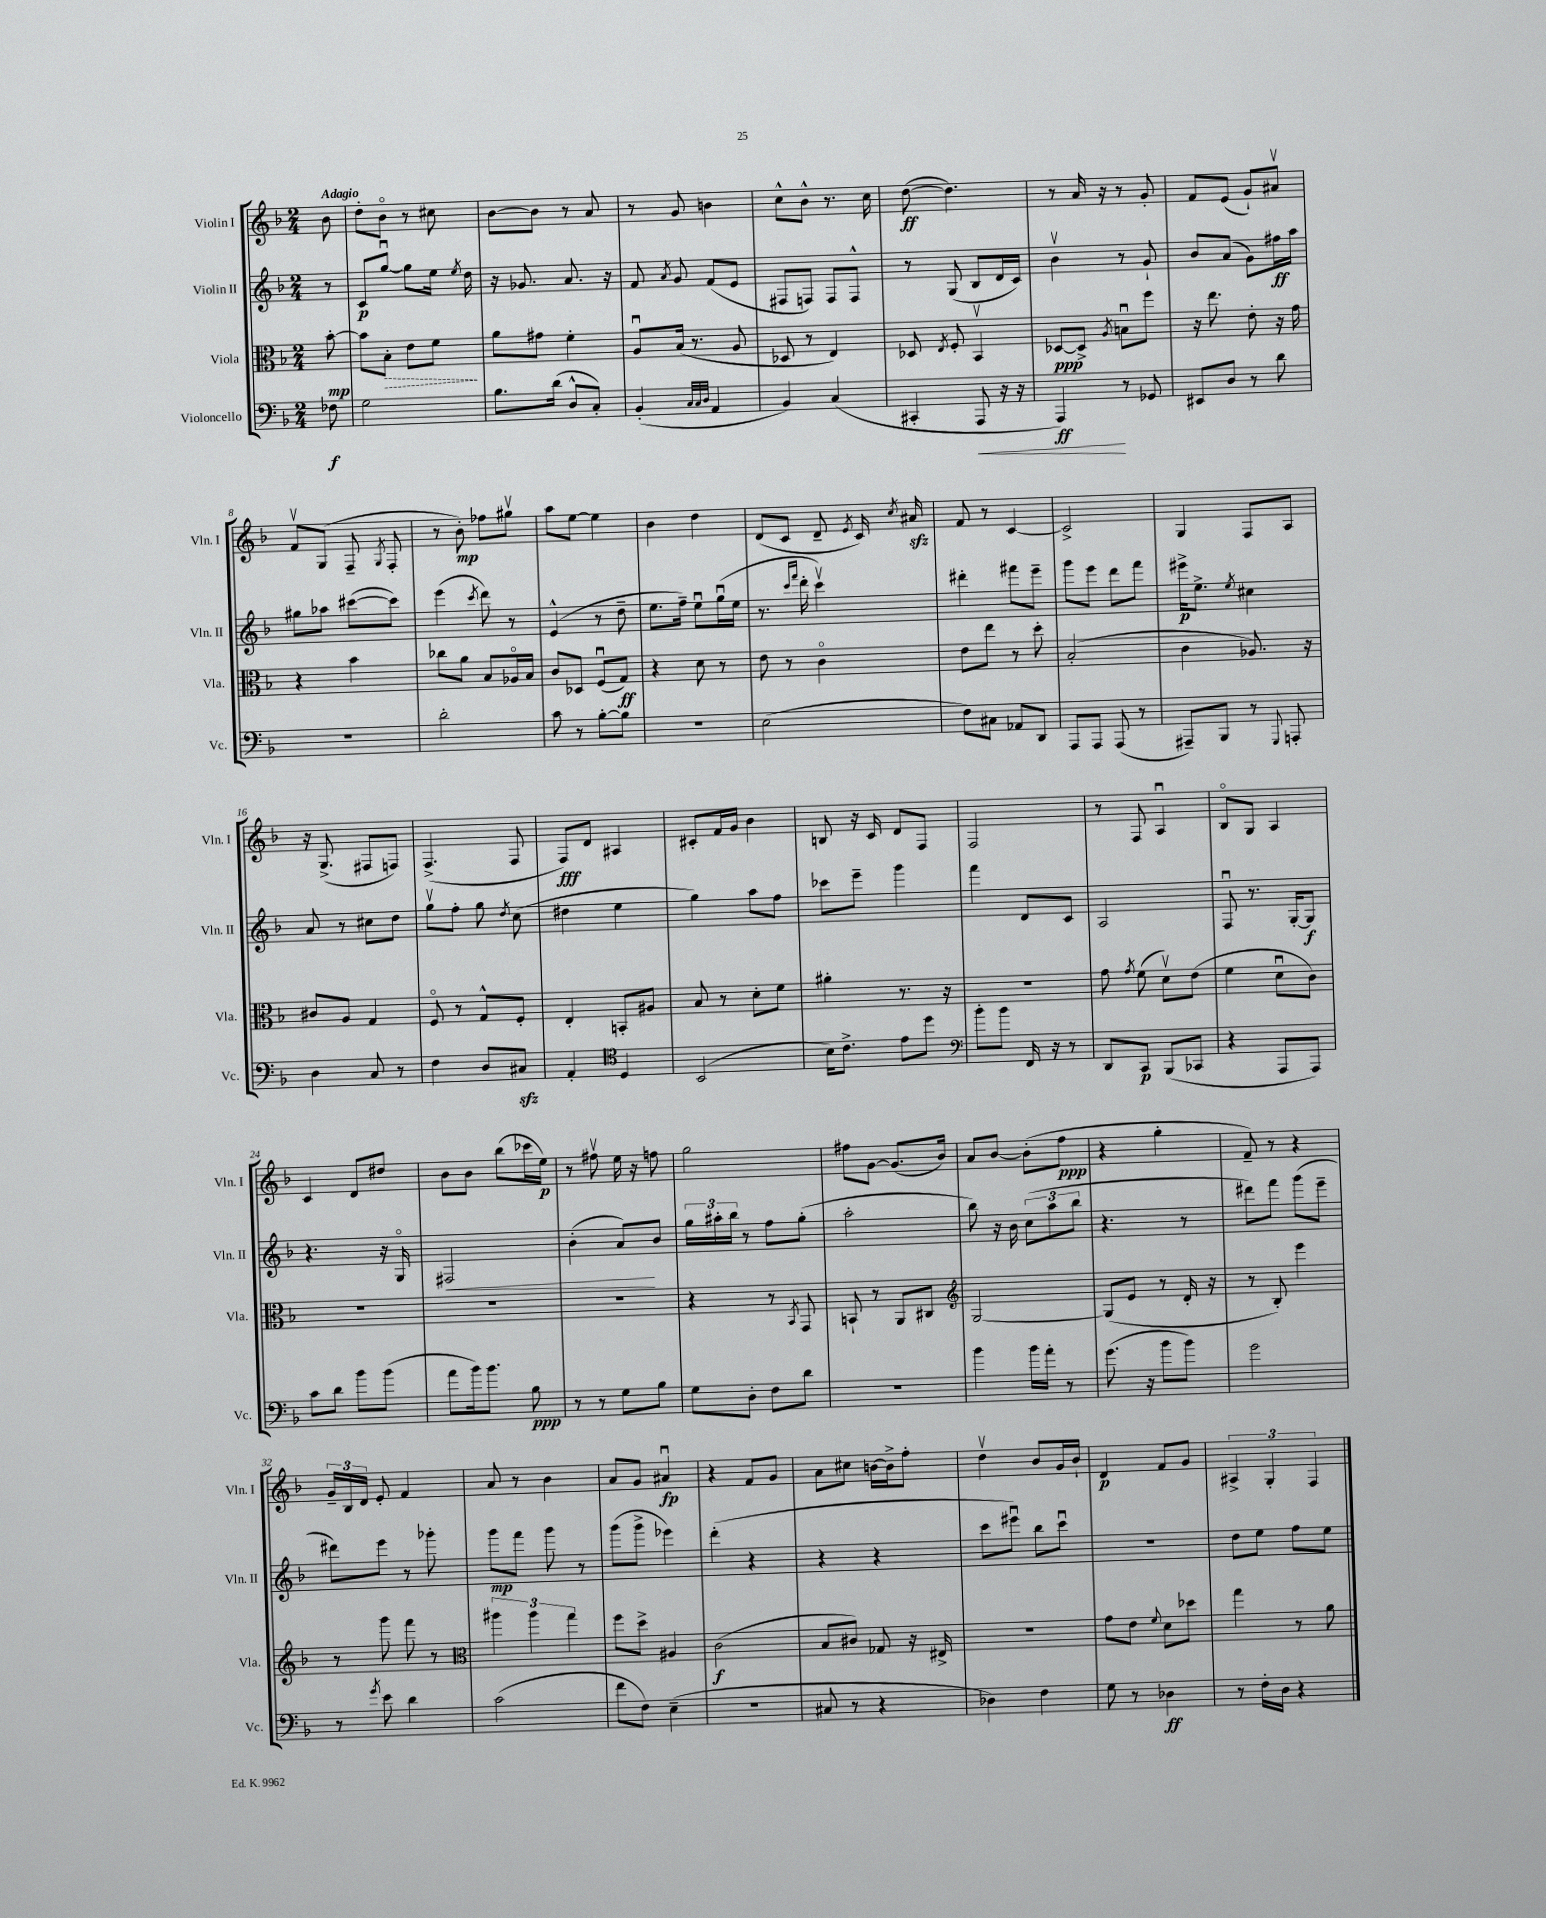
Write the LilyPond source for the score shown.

<<
\new StaffGroup <<
\new Staff = "s0" \with { instrumentName = "Violin I" shortInstrumentName = "Vln. I" } {
    \clef treble \key f \major \numericTimeSignature \time 2/4 \partial 8 \tempo "Adagio"
    \autoBeamOff bes'8 |
    d''8[-. bes'8]\flageolet r8 cis''8 |
    bes'8[~ bes'8] r8 a'8 |
    r8 g'8 b'4 |
    c''8[-^ bes'8]-^ r8. c''16 |
    d''8~\ff( d''4.) |
    r8 a'16 r16 r8 g'8-. |
    f'8[ e'8]( g'8[-!) ais'8]\upbow |
    f'8[\upbow g8]( f8-- \acciaccatura { g8 } f8-. |
    r8 bes'8-.\mp) fes''8[ gis''8]\upbow |
    a''8[ e''8]~ e''4 |
    bes'4 d''4 |
    d'8[( c'8] d'8-- \acciaccatura { e'8 } c'16) \acciaccatura { c''8 } ais'16\sfz |
    f'8 r8 c'4~ |
    c'2-> |
    g4 f8[ a8] |
    r16 g8.->( fis8[ f8]) |
    f4.->( f8 |
    f8[\fff) d'8] ais4 |
    cis'8[-. f'16 g'16] bes'4 |
    b8 r16 c'16 d'8[ f8] |
    f2 |
    r8 f8 a4\downbow |
    bes8[\flageolet g8] a4 |
    c'4 d'8[ dis''8] |
    bes'8[ bes'8] bes''8[( ces'''16 e''16]\p) |
    r8 fis''8\upbow e''16 r16 f''8 |
    g''2 |
    fis''8[ g'8]~ g'8.[( bes'16]) |
    a'8[ bes'8]~ bes'8[-.( f''8]\ppp |
    r4 g''4-. |
    f'8--) r8 r4 |
    \tuplet 3/2 { g'16[-- bes16 d'16] } e'8-. f'4 |
    a'8 r8 bes'4 |
    a'8[ g'8] ais'4\downbow\fp |
    r4 f'8[ g'8] |
    a'8[ cis''8] b'16[~ b'16-> f''8]-. |
    d''4\upbow bes'8[ g'16 bes'16]-! |
    d'4\p f'8[ g'8] |
    \tuplet 3/2 { ais4-> g4-. f4 } \bar "|." |
}
\new Staff = "s1" \with { instrumentName = "Violin II" shortInstrumentName = "Vln. II" } {
    \clef treble \key f \major \numericTimeSignature \time 2/4 \partial 8
    \autoBeamOff r8 |
    c'8[\p g''8]~\downbow g''8[ e''16] \acciaccatura { e''8 } d''16 |
    r16 ges'8. a'8. r16 |
    f'8 \acciaccatura { a'8 } g'8 f'8[( e'8] |
    fis8[ f8]) f8[ f8]-^ |
    r8 g8( bes8[ d'16 c'16]) |
    bes'4\upbow r8 g'8-! |
    bes'8[ a'8]( g'8[) fis''16\ff a''16] |
    gis''8[ aes''8] cis'''8[~( cis'''8]) |
    e'''4( \acciaccatura { c'''8 } d'''8) r8 |
    e'4-^( r8 d''8-- |
    e''8.[ f''16]--) e''8[\downbow g''16\downbow( e''16] |
    r8. \grace { c'''16[ f'''16] } d'''16-. c'''4\upbow) |
    dis'''4-. fis'''8[ e'''8]-- |
    g'''8[ e'''8] d'''8[ f'''8] |
    eis'''16[->\p e''8.]-> \acciaccatura { e''8 } cis''4 |
    a'8 r8 cis''8[ d''8] |
    g''8[\upbow f''8]-. g''8 \acciaccatura { d''8 } c''8( |
    dis''4 e''4 |
    g''4) a''8[ f''8] |
    ces'''8[ e'''8]-- g'''4 |
    f'''4 d'8[ c'8] |
    a2 |
    f8\downbow r8. g16[~-. g8]\f |
    r4. r16 g16\flageolet |
    fis2\< |
    bes'4-.( a'8[\!) bes'8] |
    \tuplet 3/2 { g''16[ ais''16-. bes''16] } r8 f''8[ g''8]-.( |
    a''2-. |
    bes''8) r16 bes'16 \tuplet 3/2 { c''8[( a''8 bes''8] } |
    r4. r8 |
    dis'''8[) f'''8] g'''8[( e'''8]-- |
    dis'''8[) e'''8] r8 ges'''8-. |
    g'''8[\mp f'''8] g'''8 r8 |
    g'''8[( g'''8]-> ees'''4) |
    d'''4-.( r4 |
    r4 r4 |
    c'''8[ eis'''8]\downbow) bes''8[ c'''8]\downbow |
    R2 |
    d''8[ e''8] f''8[ e''8] \bar "|." |
}
\new Staff = "s2" \with { instrumentName = "Viola" shortInstrumentName = "Vla." } {
    \clef alto \key f \major \numericTimeSignature \time 2/4 \partial 8
    \autoBeamOff bes'8~-.\mp |
    bes'8[ \once \override Hairpin.style = #'dashed-line bes8]-.\> e'8[ f'8]\! |
    a'8[ gis'8] f'4-. |
    a8[\downbow bes16]( r8. a8 |
    des8 r8 e4) |
    des8 \acciaccatura { e8 } f8-. bes,4\upbow |
    des8[~\ppp des8]-> \acciaccatura { a8 } b8[\downbow f''8] |
    r16 e''8. e'8-. r16 g'16 |
    r4 bes'4 |
    ces''8[ a'8] bes8[ aes16\flageolet bes16] |
    c'8[ des8] f8[\downbow( g8]\ff) |
    r4 d'8 r8 |
    e'8 r8 c'4\flageolet |
    e'8[ e''8] r8 d''8-. |
    bes2-.( |
    c'4 aes8.) r16 |
    cis'8[ a8] g4 |
    f8\flageolet r8 g8[-^ f8]-. |
    e4-. b,8[-. ais8] |
    bes8 r8 d'8[-. f'8] |
    ais'4-. r8. r16 |
    R2 |
    g'8 \acciaccatura { g'8 } f'8( d'8[\upbow) e'8]( |
    f'4 d'8[\downbow c'8]) |
    R2 |
    R2 |
    R2 |
    r4 r8 \acciaccatura { bes,8 } g,8 |
    b,8-! r8 a,8[ cis8] |
    \clef treble g2~ |
    g8[( e'8] r8 d'16-. r16 |
    r8 bes8-.) e'''4 |
    r8 g'''8 f'''8 r8 |
    \clef alto \tuplet 3/2 { ais''4 ais''4 g''4 } |
    f''8[ d''8]-> ais4 |
    c'2\f( |
    bes8[ cis'8]) ges8 r16 eis16-> |
    r2 |
    g'8[ e'8] \appoggiatura { f'8 } d'8[ des''8] |
    g''4 r8 a'8 \bar "|." |
}
\new Staff = "s3" \with { instrumentName = "Violoncello" shortInstrumentName = "Vc." } {
    \clef bass \key f \major \numericTimeSignature \time 2/4 \partial 8
    \autoBeamOff fes8\f |
    g2 |
    bes8.[ d'16]( d8[-^ c8]-.) |
    bes,4-.( \grace { c32[ c32 d32] } a,4 |
    bes,4) c4( |
    cis,4-. a,,8\< r16 r16 |
    a,,4\ff\!) r8 ges,8 |
    eis,8[ d8] r8 d'8 |
    R2 |
    d'2-. |
    c'8 r8 bes8[~-. bes8] |
    R2 |
    e2( |
    f8[) cis8] aes,8[ d,8] |
    a,,8[ a,,8] a,,8( r8 |
    ais,,8[--) bes,,8] r8 \appoggiatura { g,,8 } a,,8-. |
    d4 c8 r8 |
    f4 d8[ cis8]\sfz |
    a,4-. \clef tenor d4 |
    bes,2( |
    bes16[) c'8.]-> e'8[ d''8] |
    \clef bass bes'8[-. bes'8] f,16 r16 r8 |
    d,8[ c,8]\p bes,,8[( ces,8] |
    r4 a,,8[ a,,8]) |
    c'8[ d'8] bes'8[ bes'8]( |
    a'8[ bes'16) bes'8.] bes8\ppp |
    r8 r8 g8[ bes8] |
    g8[ d8]-. f8[ d'8] |
    r2 |
    bes'4 bes'16[ a'16]-. r8 |
    g'8.( r16 bes'8[ bes'8]) |
    g'2 |
    r8 \acciaccatura { g'8 } e'8 d'4 |
    c'2( |
    f'8[ f8]) e4--( |
    R2 |
    cis8 r8 r4 |
    des4) f4 |
    g8 r8 des4\ff |
    r8 f16[-. d16] r4 \bar "|." |
}
>>
>>
